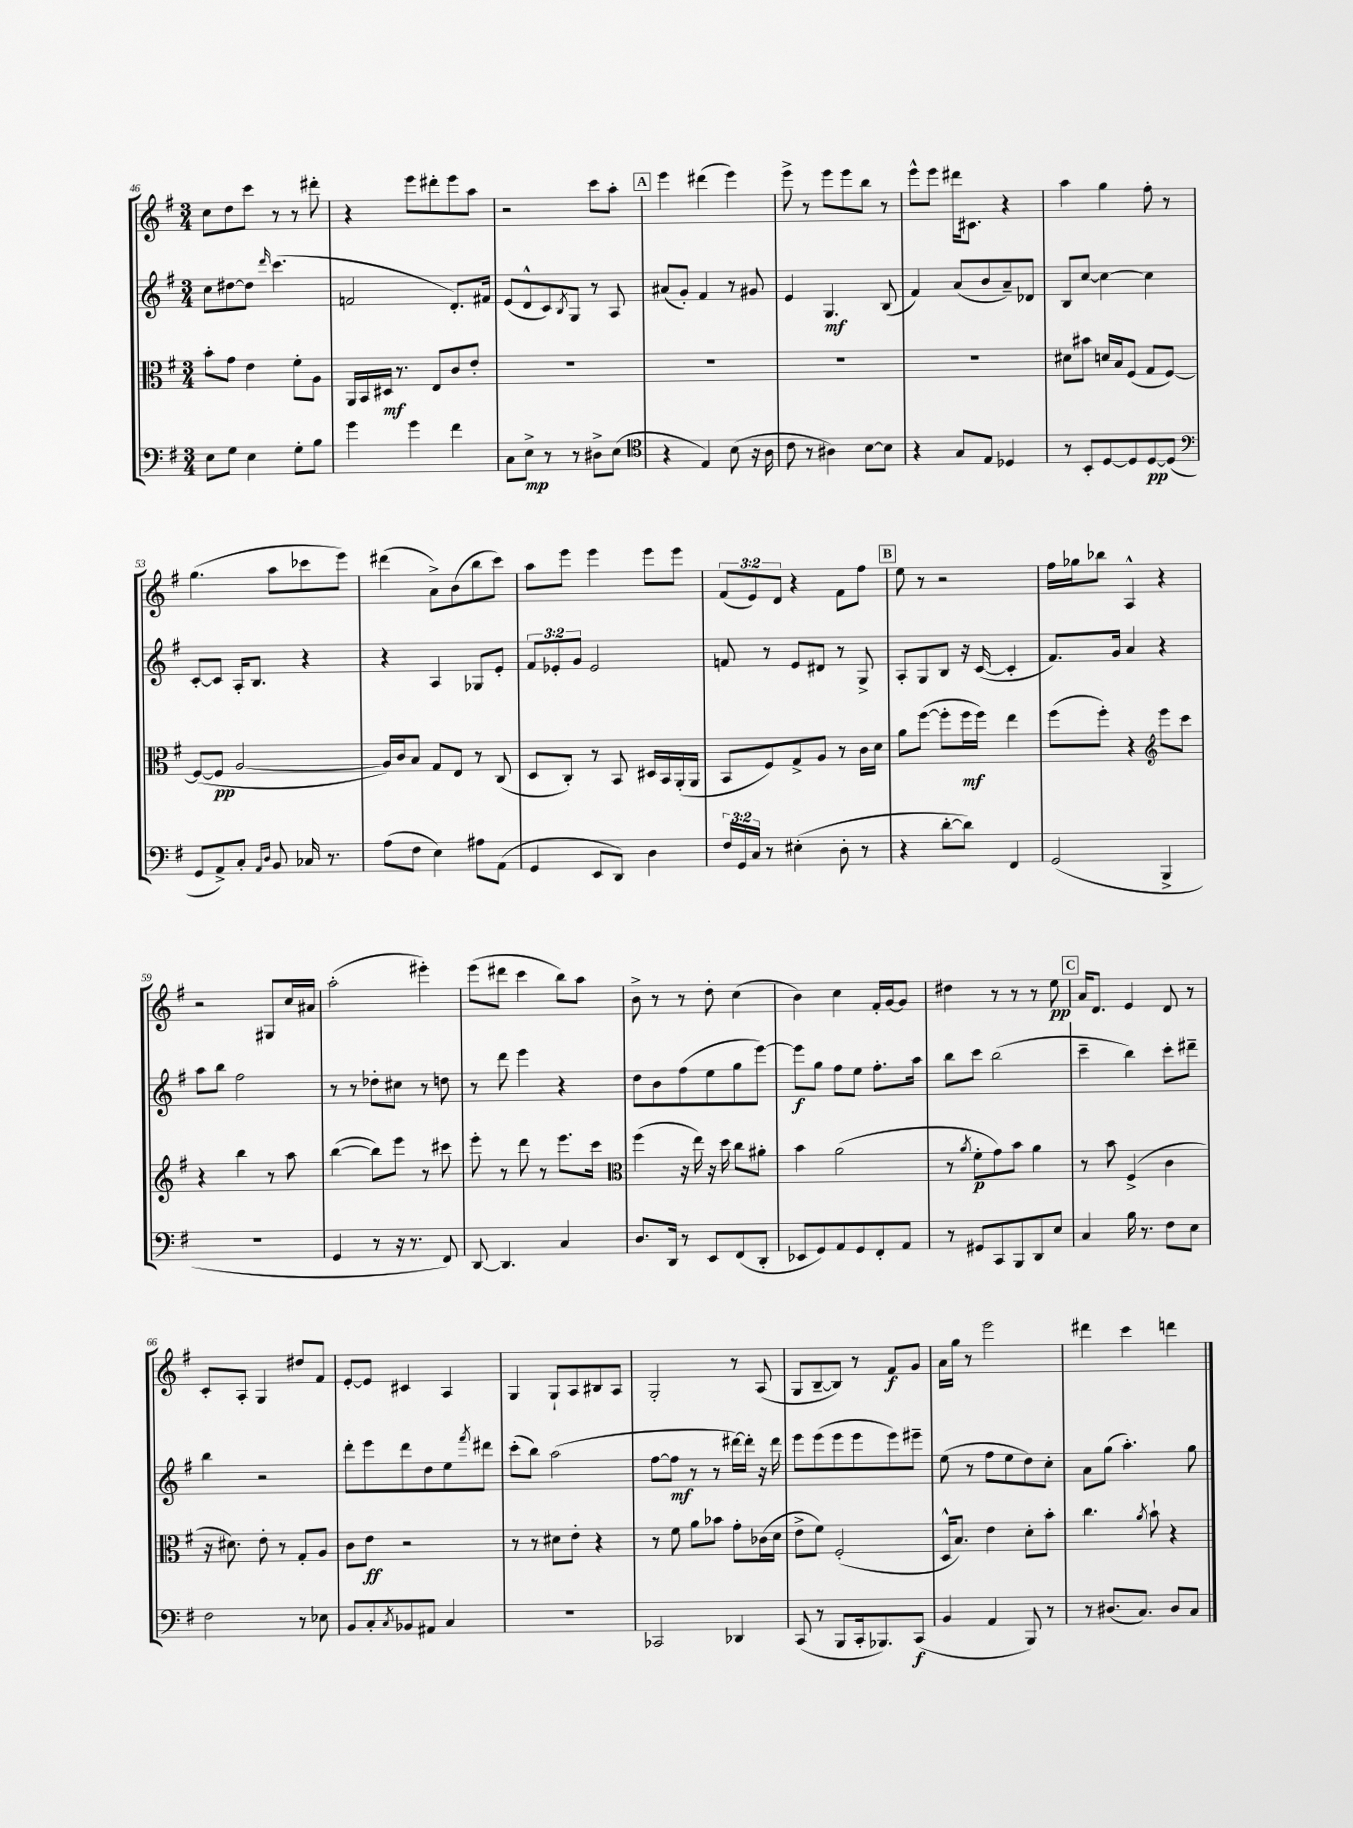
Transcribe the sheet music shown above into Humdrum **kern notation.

**kern	**dynam	**kern	**dynam	**kern	**dynam	**kern	**dynam
*part4	*part4	*part3	*part3	*part2	*part2	*part1	*part1
*staff4	*staff4	*staff3	*staff3	*staff2	*staff2	*staff1	*staff1
*clefF4	*	*clefC3	*	*clefG2	*	*clefG2	*
*k[f#]	*	*k[f#]	*	*k[f#]	*	*k[f#]	*
*M3/4	*	*M3/4	*	*M3/4	*	*M3/4	*
=46	=46	=46	=46	=46	=46	=46	=46
8E\L	.	8b'\L	.	8cc\L	.	8cc\L	.
8G\J	.	8g\J	.	[8dd#X\	.	8dd\	.
4E\	.	4e\	.	8dd#\J]	.	8ccc\J	.
.	.	.	.	16qqddd/	.	.	.
.	.	.	.	(4.ccc\	.	8r	.
8G'\L	.	8f#'\L	.	.	.	8r	.
8B\J	.	8A\J	.	.	.	8ddd#X'\	.
=47	=47	=47	=47	=47	=47	=47	=47
4g\	.	16AA/LL	.	2fn/	.	4r	.
.	.	16BB/	.	.	.	.	.
.	.	16D#X/JJ	mf	.	.	.	.
.	.	8.r	.	.	.	.	.
4g\	.	.	.	.	.	8eee\L	.
.	.	8E/L	.	.	.	8ddd#X'\	.
4f#\	.	8c/	.	8.d'/L)	.	8eee\	.
.	.	8e'/J	.	.	.	8aa\J	.
.	.	.	.	16f#X/Jk	.	.	.
=48	=48	=48	=48	=48	=48	=48	=48
8C\L	.	2.r	.	(8e/L	.	2r	.
8E^\J	mp	.	.	8d^^/	.	.	.
8r	.	.	.	8c/)	.	.	.
.	.	.	.	8qB/	.	.	.
8r	.	.	.	8G/J	.	.	.
8D#X^\L	.	.	.	8r	.	8ccc\L	.
(8E\J	.	.	.	8A/	.	8aa'\J	.
!!LO:REH:place=s1:t=A
=49	=49	=49	=49	=49	=49	=49	=49
*clefC4	*	*	*	*	*	*	*
4r	.	2.r	.	(8a#X/L	.	4eee\	.
.	.	.	.	8g'/J)	.	.	.
4E/)	.	.	.	4f#/	.	(4ddd#X\	.
(8B\	.	.	.	8r	.	4eee\)	.
16r	.	.	.	8g#X/	.	.	.
16A\	.	.	.	.	.	.	.
=50	=50	=50	=50	=50	=50	=50	=50
8c\	.	2.r	.	4e/	.	8eee^\	.
8r	.	.	.	.	.	8r	.
4A#X\)	.	.	.	4.G/	mf	8eee\L	.
.	.	.	.	.	.	8eee\	.
[8B\L	.	.	.	.	.	8bb\J	.
8B\J]	.	.	.	(8B/	.	8r	.
=51	=51	=51	=51	=51	=51	=51	=51
4r	.	2.r	.	4f#/)	.	8eee^^\L	.
.	.	.	.	.	.	8eee\J	.
8G/L	.	.	.	(8a/L	.	16ddd#X\KL	.
.	.	.	.	.	.	8.c#X\J	.
8E/J	.	.	.	8b/	.	.	.
4D-X/	.	.	.	8a~/)	.	4r	.
.	.	.	.	8d-X/J	.	.	.
=52	=52	=52	=52	=52	=52	=52	=52
8r	.	8d#X\L	.	8B/L	.	4aa\	.
8BB'/L	.	8b#X\J	.	[8cc/J	.	.	.
[8D/	.	16dn/LL	.	4cc\_	.	4gg\	.
.	.	16B/J	.	.	.	.	.
8D/]	.	(8F#/J	.	.	.	.	.
[8D/	pp	8G/L	.	4cc\]	.	8ff#'\	.
(8D/J]	.	[8F#/J)	.	.	.	8r	.
!!LO:LB:g=z
=53	=53	=53	=53	=53	=53	=53	=53
*clefF4	*	*	*	*	*	*	*
8GG/L	.	(8F#/L_	.	[8c'/L	.	(4.gg\	.
8AA^/)	.	8F#/J]	pp	8c/J]	.	.	.
8C'/J	.	[2A/	.	16A'/KL	.	.	.
.	.	.	.	8.B/J	.	.	.
16qqAA/LL	.	.	.	.	.	.	.
16qqD/JJ	.	.	.	.	.	.	.
8BB/	.	.	.	.	.	8aa\L	.
16C-X/	.	.	.	4r	.	8ccc-X\	.
8.r	.	.	.	.	.	.	.
.	.	.	.	.	.	8eee\J)	.
=54	=54	=54	=54	=54	=54	=54	=54
(8A\L	.	16A/LL])	.	4r	.	(4ddd#X\	.
.	.	16c/J	.	.	.	.	.
8F#\J	.	8B/J	.	.	.	.	.
4E\)	.	8G/L	.	4A/	.	8a^\L)	.
.	.	8E/J	.	.	.	(8b\	.
8A#X\L	.	8r	.	8G-X/L	.	8bb\	.
(8AA\J	.	(8C/	.	8e'/J	.	8ccc\J)	.
=55	=55	=55	=55	=55	=55	=55	=55
4GG/	.	8D/L	.	12f#/L	.	8aa\L	.
.	.	.	.	12e-X'/	.	.	.
.	.	8C'/J)	.	.	.	8eee\J	.
.	.	.	.	12g/J	.	.	.
8EE/L	.	8r	.	2e-/	.	4eee\	.
8DD/J)	.	8BB/	.	.	.	.	.
4D\	.	16D#X/LL	.	.	.	8eee\L	.
.	.	16BB/	.	.	.	.	.
.	.	(16AA'/	.	.	.	8eee\J	.
.	.	16AA/JJ	.	.	.	.	.
=56	=56	=56	=56	=56	=56	=56	=56
24F#/LL	.	8BB/L	.	8fn/	.	(12f#/L	.
24GG/	.	.	.	.	.	.	.
24C/JJ	.	.	.	.	.	12e/)	.
8r	.	8F#/)	.	8r	.	.	.
.	.	.	.	.	.	12d/J	.
(4E#X'\	.	8G^/	.	8e/L	.	4r	.
.	.	8A/J	.	8d#X/J	.	.	.
8D'\	.	8r	.	8r	.	8f#\L	.
8r	.	16c\LL	.	8G^/	.	8ff#\J	.
.	.	16d\JJ	.	.	.	.	.
!!LO:REH:place=s1:t=B
=57	=57	=57	=57	=57	=57	=57	=57
4r	.	8a\L	.	8A'/L	.	8ee\	.
.	.	([8ff#\J	.	8G/	.	8r	.
[8d'\L	.	8ff#'\L]	.	8B/J	.	2r	.
8d\J])	.	16ff#\L	mf	16r	.	.	.
.	.	16ff#\JJ)	.	([16c/	.	.	.
4FF#/	.	4ee\	.	4c'/]	.	.	.
=58	=58	=58	=58	=58	=58	=58	=58
(2GG/	.	(8ff#\L	.	8.f#/L)	.	16ff#\LL	.
.	.	.	.	.	.	16gg-X\J	.
.	.	8ff#'\J)	.	.	.	8bb-X\J	.
.	.	.	.	16g/Jk	.	.	.
.	.	4r	.	4a/	.	4A^^/	.
*	*	*clefG2	*	*	*	*	*
4BBB^/	.	8eee\L	.	4r	.	4r	.
.	.	8ccc\J	.	.	.	.	.
!!LO:LB:g=z
=59	=59	=59	=59	=59	=59	=59	=59
2.r	.	4r	.	8aa\L	.	2r	.
.	.	.	.	8bb\J	.	.	.
.	.	4bb\	.	2ff#\	.	.	.
.	.	8r	.	.	.	8G#X/L	.
.	.	8aa\	.	.	.	16cc/L	.
.	.	.	.	.	.	16a#X/JJ	.
=60	=60	=60	=60	=60	=60	=60	=60
4GG/	.	([4bb\	.	8r	.	(2aa'\	.
.	.	.	.	8r	.	.	.
8r	.	8bb\L])	.	8dd-X'\L	.	.	.
16r	.	8eee\J	.	8cc#X\J	.	.	.
8.r	.	.	.	.	.	.	.
.	.	8r	.	8r	.	4eee#X'\)	.
8FF#/)	.	8ccc#X\	.	8ddn\	.	.	.
=61	=61	=61	=61	=61	=61	=61	=61
[8DD/	.	8eee'\	.	8r	.	(8eee\L	.
4.DD/]	.	8r	.	8ddd\	.	8ddd#X\J	.
.	.	8ddd\	.	4eee\	.	4ccc\	.
.	.	8r	.	.	.	.	.
4C/	.	8.eee\L	.	4r	.	8bb\L)	.
.	.	.	.	.	.	8aa\J	.
.	.	16ccc\Jk	.	.	.	.	.
=62	=62	=62	=62	=62	=62	=62	=62
*	*	*clefC3	*	*	*	*	*
8.D/L	.	(4ff#\	.	8dd\L	.	8b^\	.
.	.	.	.	8b\	.	8r	.
16DD/Jk	.	.	.	.	.	.	.
8r	.	16r	.	(8ff#\	.	8r	.
.	.	16ee\)	.	.	.	.	.
8EE/L	.	16r	.	8ee\	.	8dd'\	.
.	.	16dd\	.	.	.	.	.
(8FF#/	.	8cc\L	.	8gg\	.	(4cc\	.
8DD'/J	.	8a#X'\J	.	[8eee\J)	.	.	.
=63	=63	=63	=63	=63	=63	=63	=63
8EE-X/L	.	4b\	.	8eee\L]	f	4b\)	.
8GG/)	.	.	.	8gg\J	.	.	.
8AA/	.	(2a\	.	8ff#\L	.	4cc\	.
8GG/	.	.	.	8ee\J	.	.	.
8FF#'/	.	.	.	8.ff#'\L	.	16f#'/LL	.
.	.	.	.	.	.	[16g/J	.
8AA/J	.	.	.	.	.	8g/J]	.
.	.	.	.	16aa\Jk	.	.	.
=64	=64	=64	=64	=64	=64	=64	=64
8r	.	8r	.	8bb\L	.	4dd#X\	.
.	.	8qa/	.	.	.	.	.
8GG#X/L	.	8f#'\L	p	8ccc\J	.	.	.
8CC/	.	8g\)	.	(2bb\	.	8r	.
8BBB/	.	8b\J	.	.	.	8r	.
8DD/	.	4a\	.	.	.	8r	.
8E/J	.	.	.	.	.	8ee\	pp
!!LO:REH:place=s1:t=C
=65	=65	=65	=65	=65	=65	=65	=65
4C/	.	8r	.	4ccc~\	.	16a/KL	.
.	.	.	.	.	.	8.d/J	.
.	.	8b\	.	.	.	.	.
16B\	.	(4F#^/	.	4bb\)	.	4e/	.
8.r	.	.	.	.	.	.	.
8F#\L	.	4c\	.	8ccc'\L	.	8d/	.
8E\J	.	.	.	8ddd#X~\J	.	8r	.
!!LO:LB:g=z
=66	=66	=66	=66	=66	=66	=66	=66
2F#\	.	16r	.	4bb\	.	8c'/L	.
.	.	8.d#X\)	.	.	.	.	.
.	.	.	.	.	.	8A'/J	.
.	.	8e'\	.	2r	.	4G/	.
.	.	8r	.	.	.	.	.
8r	.	8G'/L	.	.	.	8dd#X/L	.
8E-X\	.	8A/J	.	.	.	8f#/J	.
=67	=67	=67	=67	=67	=67	=67	=67
8BB/L	.	8c\L	.	8ddd'\L	.	[8e'/L	.
8C'/	.	8e\J	ff	8eee\	.	8e/J]	.
8qC/	.	.	.	.	.	.	.
8BB-X/	.	2r	.	8ddd\	.	4c#X/	.
8AA#X/J	.	.	.	8dd\	.	.	.
4C/	.	.	.	8ee\	.	4A/	.
.	.	.	.	8qfff#/	.	.	.
.	.	.	.	8ddd#X\J	.	.	.
=68	=68	=68	=68	=68	=68	=68	=68
2.r	.	8r	.	(8ccc'\L	.	4G/	.
.	.	8r	.	8bb\J)	.	.	.
.	.	8d#X\L	.	(2aa\	.	8G`/L	.
.	.	8e'\J	.	.	.	8A/	.
.	.	4r	.	.	.	8B#X/	.
.	.	.	.	.	.	8A/J	.
=69	=69	=69	=69	=69	=69	=69	=69
2CC-X/	.	8r	.	[8ff#\L	.	2G'/	.
.	.	8f#\	.	8ff#\J]	mf	.	.
.	.	8a\L	.	8r	.	.	.
.	.	8b-X\J	.	8r	.	.	.
4DD-X/	.	8g'\L	.	[16ddd#X\LL)	.	8r	.
.	.	.	.	16ddd#'\JJ]	.	.	.
.	.	(16c-X\L	.	16r	.	(8A/	.
.	.	16d\JJ	.	16ddd#\	.	.	.
=70	=70	=70	=70	=70	=70	=70	=70
(8CC/	.	8e^\L	.	8eee\L	.	8G/L	.
8r	.	8f#\J)	.	(8eee\	.	[8B~/	.
8BBB/L	.	(2F#'/	.	8eee\	.	8B/J])	.
16CC'/k	.	.	.	8eee\	.	8r	.
8.BBB-X/)	.	.	.	.	.	.	.
.	.	.	.	8eee\)	.	8f#/L	f
(8CC/J	f	.	.	8eee#X~\J	.	8g/J	.
=71	=71	=71	=71	=71	=71	=71	=71
4BB/	.	16D^^/KL	.	(8ee\	.	16a\LL	.
.	.	8.B/J)	.	.	.	16gg\JJ	.
.	.	.	.	8r	.	8r	.
4AA/	.	4e\	.	8ff#\L	.	2eee\	.
.	.	.	.	8ee\	.	.	.
8BBB/)	.	8d'\L	.	8dd\)	.	.	.
8r	.	8b'\J	.	8cc'\J	.	.	.
=72	=72	=72	=72	=72	=72	=72	=72
8r	.	4.cc\	.	8a\L	.	4ddd#X\	.
(8.D#X/L	.	.	.	(8gg\J	.	.	.
.	.	.	.	4.aa'\)	.	4ccc\	.
8.C/J)	.	.	.	.	.	.	.
.	.	8qa/	.	.	.	.	.
.	.	8b`\	.	.	.	.	.
8D#/L	.	4r	.	.	.	4dddn\	.
8C/J	.	.	.	8gg\	.	.	.
==	==	==	==	==	==	==	==
*-	*-	*-	*-	*-	*-	*-	*-
